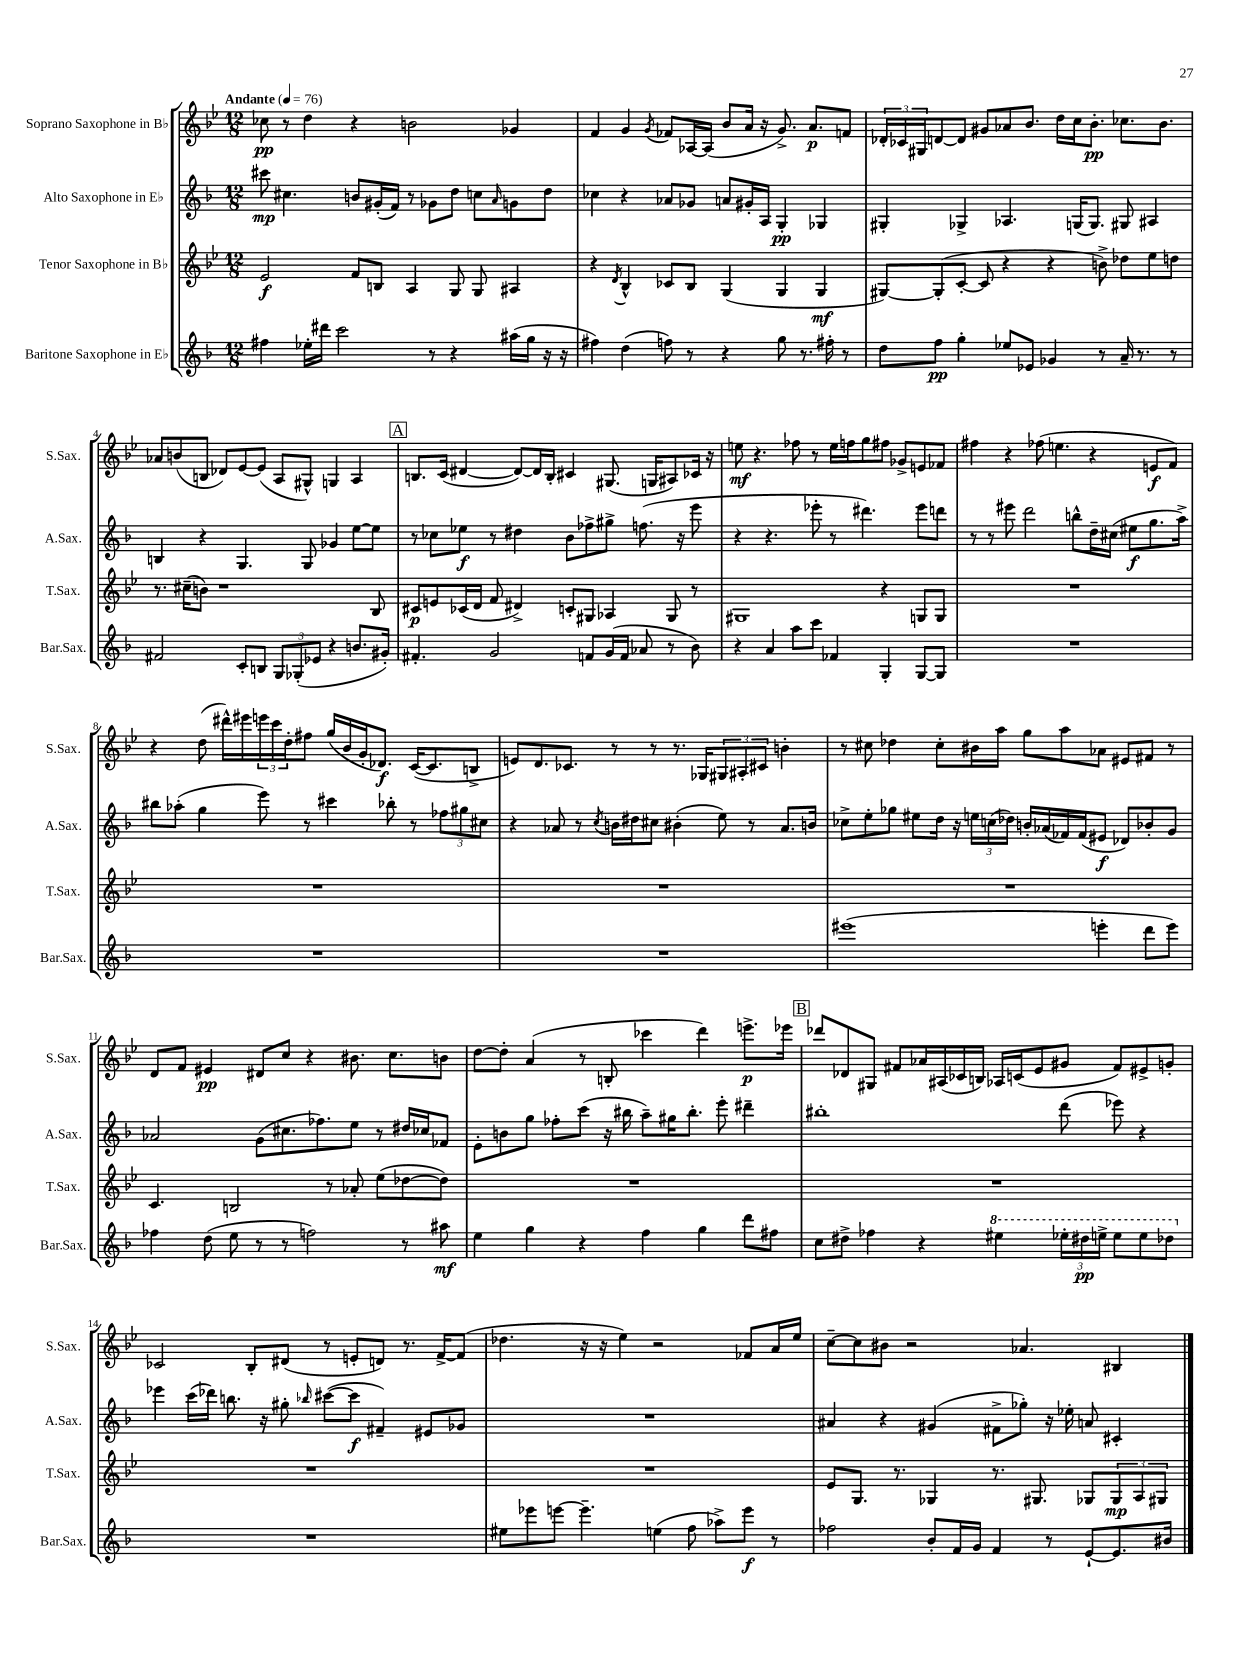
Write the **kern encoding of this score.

**kern	**kern	**kern	**kern
*staff4	*staff3	*staff2	*staff1
*clefG2	*clefG2	*clefG2	*clefG2
*k[b-]	*k[b-e-]	*k[b-]	*k[b-e-]
*M12/8	*M12/8	*M12/8	*M12/8
*MM76	*MM76	*MM76	*MM76
4ff#	2e-	8ccc#	8cc-
.	.	4.cc#	8r
16ee-'	.	.	4dd
16ddd#	.	.	.
2ccc	.	.	.
.	8f	8b	4r
.	8B	(16g#'	.
.	.	16f)	.
.	4A	8r	2b
8r	.	8g-	.
4r	8G	8dd	.
.	8G	8cc	.
.	.	16qqa	.
(16aa#	4A#	8g	4g-
16gg	.	.	.
16r	.	8dd	.
16r	.	.	.
=	=	=	=
4ff#)	4r	4cc-	4f
.	8qd	.	.
(4dd	4B-^^	4r	4g
.	.	.	8qg
8ff)	8c-	8a-	8f-
8r	8B-	8g-	[16A-
.	.	.	(16A-]
4r	(4G	8a	8b-
.	.	16g#'	16a
.	.	16A	16r
8gg	4G	4G'	8.g^)
8.r	.	.	.
.	.	.	8.a
.	4G	4G-	.
16ff#'	.	.	.
8r	.	.	8f
=	=	=	=
8dd	[8G#)	4G#'	24d-'
.	.	.	24c-
.	.	.	24G#
8ff	(8G#']	.	[8d
4gg'	[8c'	4G-^	8d]
.	8c]	.	8g#
8ee-	4r	4.A-	8a-
8e-	.	.	8.b-
4g-	4r	.	.
.	.	.	16dd
.	.	(16G	16cc
.	.	8.G)	8.b-'
8r	8b^)	.	.
16a~	8dd-	8G#	8.cc-
8.r	.	.	.
.	8ee-	4A#	.
.	.	.	8.b-
8r	8dd	.	.
=	=	=	=
2f#	8.r	4B	8a-
.	.	.	(8b
.	(16cc#~	.	.
.	8b)	4r	8B
.	1r	.	8d-)
8c'	.	4.G	[8e-
8B	.	.	(8e-]
12G	.	.	8A
(12G-'	.	.	.
.	.	8G	8G#^^)
12e-	.	.	.
4r	.	4g-	4G
8.b	.	[8ee	4A
.	8B-	8ee]	.
16g#')	.	.	.
=	=	=	=
4.f#'	8c#	8r	8.B
.	8e	8cc-	.
.	.	.	(16c
.	(16c-	8ee-	[4d#
.	16d	.	.
2g	8f	8r	.
.	4d#^)	4dd#	8d#_)
.	.	.	16d#]
.	.	.	16B'
.	8c'	8b-	4c#
8f	8G#	8ff-^	.
(16g	4A-	8gg#^	(8.G#
16f	.	.	.
8a-	.	(8.ff	.
.	.	.	16G
8r	8G#	.	8A#)
.	.	16r	.
8b-)	8r	8eee	16c-
.	.	.	16r
=	=	=	=
4r	1G#	4r	8ee
.	.	.	4.r
4a	.	4.r	.
8aa	.	.	8ff-
8ccc	.	8eee-'	8r
4f-	.	8r	16ee
.	.	.	16ff
.	.	4.ddd#)	8gg
4G'	4r	.	8ff#
.	.	.	8g-^
[8G	8G	8eee-	8e
8G]	8G	8ddd	8f-
=	=	=	=
1.r	1.r	8r	4ff#
.	.	8r	.
.	.	8eee#	4r
.	.	2ddd	.
.	.	.	(8ff-
.	.	.	4.ee
.	.	8bb^^	.
.	.	16dd~	4r
.	.	(16cc#	.
.	.	8ee#	.
.	.	8.gg	8e
.	.	.	8f)
.	.	16aa^)	.
=	=	=	=
1.r	1.r	8bb#	4r
.	.	(8aa-'	.
.	.	4gg	(8dd
.	.	.	16ddd#^^)
.	.	.	16eee#
.	.	8eee)	24eee
.	.	.	24ccc
.	.	.	24dd'
.	.	8r	8ff#
.	.	4ccc#	(16gg
.	.	.	16b-
.	.	.	16g'
.	.	.	8.d-)
.	.	8bb-'	.
.	.	8r	([16c
.	.	.	8.c]
.	.	12ff-	.
.	.	12gg#	.
.	.	.	8B^
.	.	12cc#	.
=	=	=	=
1.r	1.r	4r	8e)
.	.	.	8.d
.	.	8a-	.
.	.	.	8.c-
.	.	8r	.
.	.	8qcc	.
.	.	16b	8r
.	.	16dd#	.
.	.	8cc#	8r
.	.	(4b#'	8.r
.	.	.	16G-
.	.	8ee)	12G#
.	.	.	12A#'
.	.	8r	.
.	.	.	12c#
.	.	8.a-	4b'
.	.	16b	.
=	=	=	=
(1eee#	1.r	8cc-^	8r
.	.	8ee'	8cc#
.	.	8gg-	4dd-
.	.	8ee#	.
.	.	16dd	8cc#'
.	.	16r	.
.	.	24ee	16b#
.	.	(24cc	.
.	.	.	16aa
.	.	24dd-)	.
.	.	16b'	8gg
.	.	(16a-	.
.	.	16f-)	8aa
.	.	(16f-	.
4eee'	.	8e#	8a-
.	.	8d-)	8e#
8ddd	.	8b-'	8f#
8eee)	.	8g	8r
=	=	=	=
4ff-	4.c	2a-	8d
.	.	.	8f
(8dd	.	.	4e#
8ee	2B	.	.
8r	.	(8g	8d#
8r	.	8.cc#	8cc
2ff)	.	.	4r
.	.	8.ff-)	.
.	8r	.	.
.	8a-'	8ee	8.b#
.	(8ee-	8r	.
.	.	.	8.cc
8r	[8dd-	16dd#	.
.	.	16cc-	.
8aa#	8dd-])	8f-	8b
=	=	=	=
4ee	1.r	8e'	[8dd
.	.	8b	8dd']
4gg	.	8gg	(4a
.	.	8ff-'	.
4r	.	(8ccc	8r
.	.	16r	8B'
.	.	16bb#	.
4ff	.	8aa~)	4ccc-
.	.	16gg#	.
.	.	8.bb#'	.
4gg	.	.	4ddd)
.	.	8eee'	.
8ddd	.	4ddd#~	8.eee^
8ff#	.	.	.
.	.	.	16eee-
=	=	=	=
8cc	1.r	1bb#'	8ddd-
8dd#^	.	.	8d-
4ff-	.	.	8G#
.	.	.	8f#
4r	.	.	16a-
.	.	.	(16A#
.	.	.	16c-
.	.	.	16B)
4eee#	.	.	16A-
.	.	.	(16c
.	.	.	8e-
24eee-'	.	(8ddd	8g#
24ddd#	.	.	.
24eee^	.	.	.
8eee	.	8eee-)	8f#)
8eee	.	4r	8e#^
8ddd-	.	.	8g'
=	=	=	=
1.r	1.r	4eee-	2c-
.	.	(16ccc	.
.	.	16ddd-)	.
.	.	8.bb	.
.	.	.	8B-'
.	.	16r	.
.	.	8gg#'	(8d#
.	.	16qqbb-	.
.	.	([8ccc#	8r
.	.	8ccc#]	8e'
.	.	4f#~)	8d)
.	.	.	8.r
.	.	8e#	.
.	.	.	[16f^
.	.	8g-	(8f]
=	=	=	=
8ee#	1.r	1.r	4.dd-
8eee-	.	.	.
[8eee	.	.	.
4.eee~]	.	.	16r
.	.	.	16r
.	.	.	4ee-)
(4ee	.	.	2r
8ff	.	.	.
8aa-^)	.	.	.
8eee	.	.	8f-
8r	.	.	16a
.	.	.	16ee-
=	=	=	=
2ff-	8e-	4a#	[8cc~
.	8.G	.	8cc]
.	.	4r	8b#
.	8.r	.	.
.	.	.	2r
8b-'	4G-	(4g#	.
16f	.	.	.
16g	.	.	.
4f	8.r	8f#^	.
.	.	8gg-')	4.a-
.	8.G#	.	.
8r	.	16r	.
.	.	16ee-'	.
[8e`	8G-	8a	.
8.e]	12G-	4c#'	4B#
.	12A	.	.
.	12G#	.	.
16b#	.	.	.
==	==	==	==
*-	*-	*-	*-
